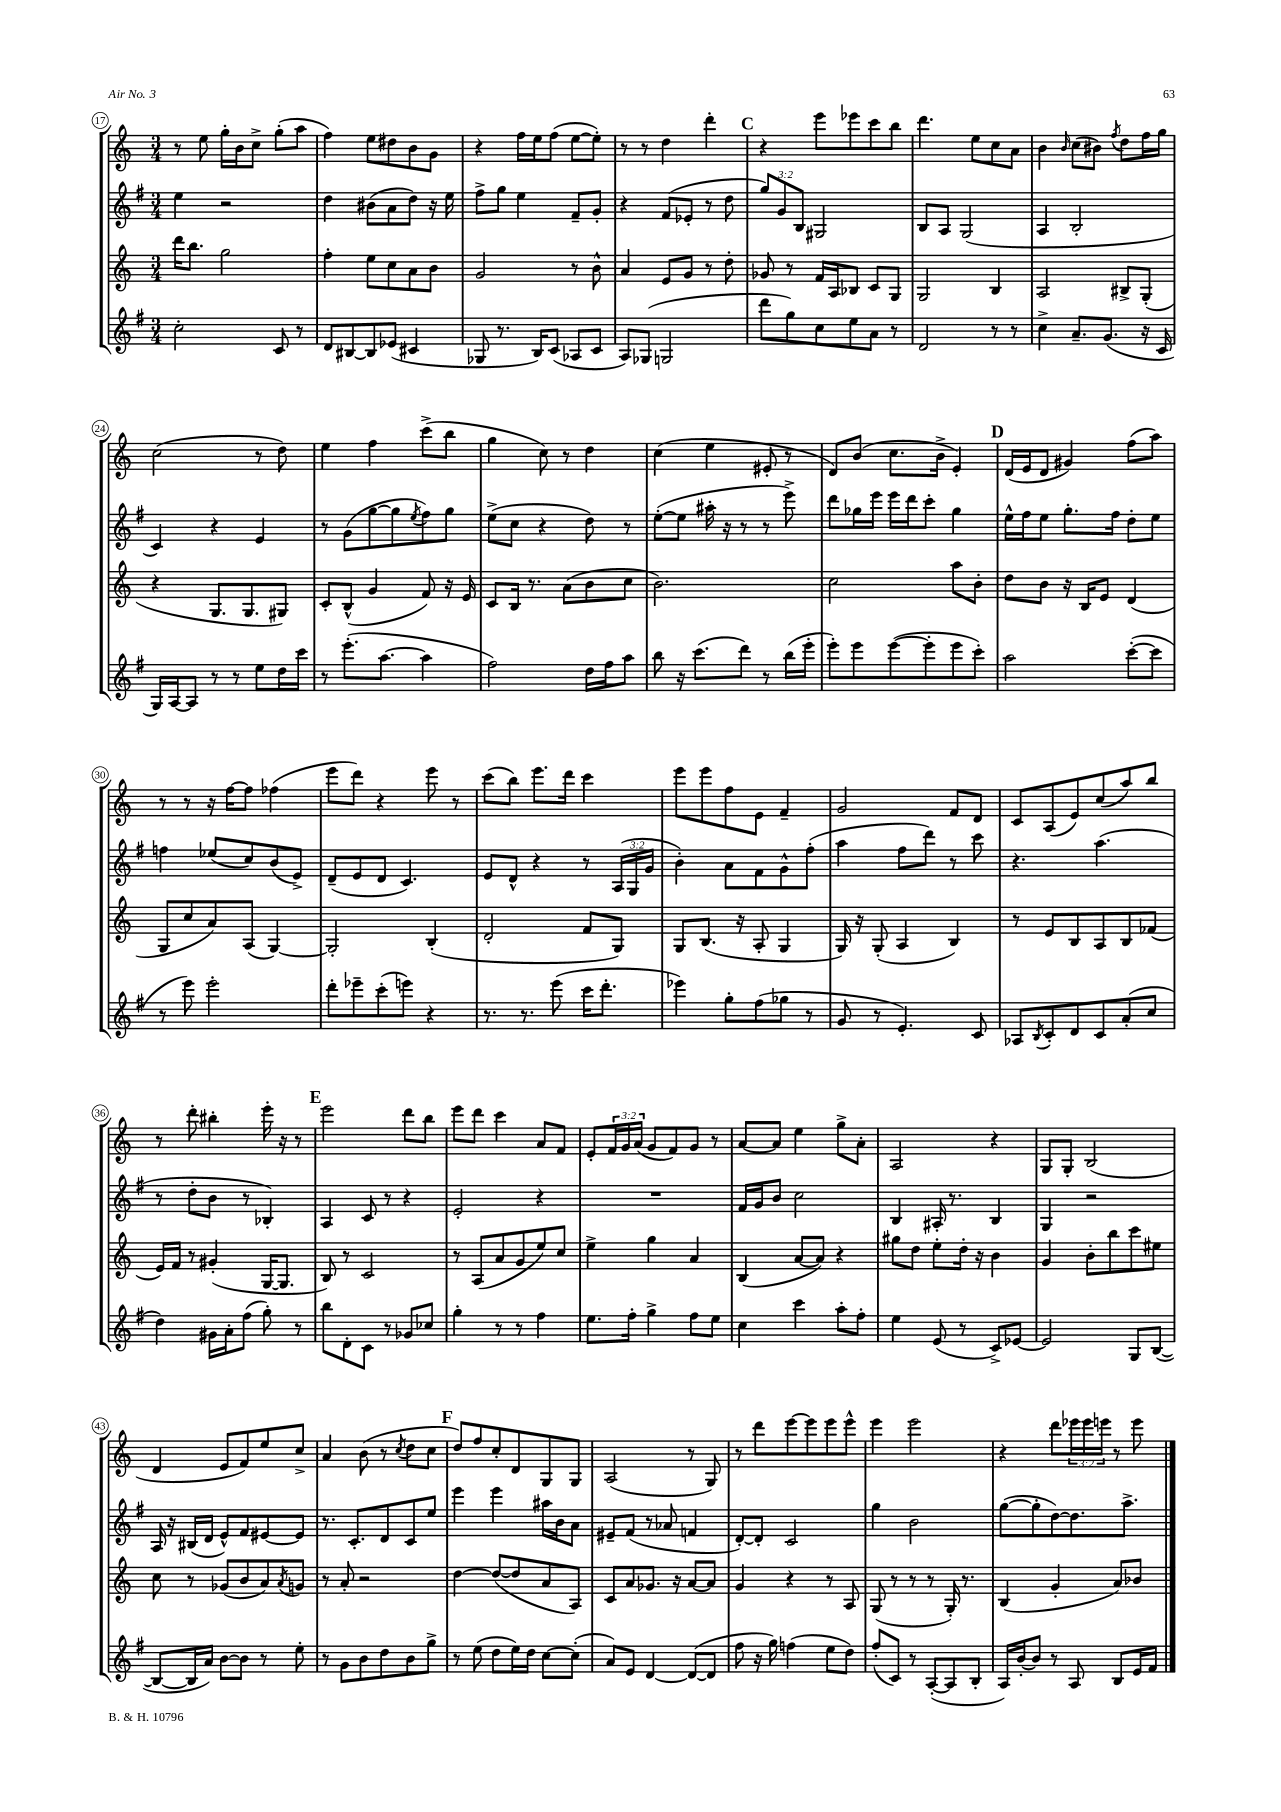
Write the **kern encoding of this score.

**kern	**kern	**kern	**kern
*part4	*part3	*part2	*part1
*staff4	*staff3	*staff2	*staff1
*clefG2	*clefG2	*clefG2	*clefG2
*k[f#]	*k[]	*k[f#]	*k[]
*M3/4	*M3/4	*M3/4	*M3/4
=17	=17	=17	=17
2cc'\	16ddd\KL	4ee\	8r
.	8.bb\J	.	.
.	.	.	8ee\
.	2gg\	2r	16gg'\LL
.	.	.	16b\J
.	.	.	8cc^\J
8c/	.	.	(8gg'\L
8r	.	.	8aa\J
=18	=18	=18	=18
8d/L	4ff'\	4dd\	4ff\)
[8B#X/	.	.	.
8B#/]	8ee\L	(8b#X\L	8ee\L
(8e-X/J	8cc\	8a\	8dd#X\
4c#X/	8a\	8dd\J)	8b\
.	8b\J	16r	8g\J
.	.	16ee\	.
=19	=19	=19	=19
8G-X/	2g/	8ff#^\L	4r
8.r	.	8gg\J	.
.	.	4ee\	16ff\LL
16B/KL)	.	.	16ee\J
(8c/J	.	.	(8ff\J
8A-X/L	8r	8f#~/L	[8ee\L
8c/J	8b^^\	8g'/J	8ee'\J])
=20	=20	=20	=20
8A/L)	4a/	4r	8r
(8G-X/J	.	.	8r
2Gn/	8e/L	(8f#/L	4dd\
.	8g/J	8e-X'/J	.
.	8r	8r	4ddd'\
.	8dd'\	8dd\	.
!!LO:REH:place=s1:t=C
=21	=21	=21	=21
8ddd\L	8g-X/	12gg/L)	4r
.	.	12g/	.
8gg\)	8r	.	.
.	.	12B/J	.
8cc\	16f/LL	2G#X/	8eee\L
.	16A/J	.	.
8ee\	8B-X/J	.	8eee-X\
8a\J	8c/L	.	8ccc\
8r	8G/J	.	8bb\J
=22	=22	=22	=22
2d/	2G/	8B/L	4.ddd\
.	.	8A/J	.
.	.	(2G/	.
.	.	.	8ee\L
8r	4B/	.	8cc\
8r	.	.	8a\J
=23	=23	=23	=23
4cc^\	2A/	4A/	4b\
.	.	.	16qqb/
8.a~/L	.	2B'/	(8cc\L
.	.	.	8b#X\J)
(8.g/J	.	.	.
.	.	.	8qff/
.	8B#X^/L	.	8dd\L
16r	(8G'/J	.	16ff\L
16c/	.	.	16gg\JJ
!!LO:LB:g=z
=24	=24	=24	=24
16G/LL)	4r	4c/)	(2cc\
[16A/J	.	.	.
8A/J]	.	.	.
8r	8.G/L	4r	.
8r	.	.	.
.	8.G/	.	.
8ee\L	.	4e/	8r
16dd\L	8G#X/J)	.	8dd\)
16ccc\JJ	.	.	.
=25	=25	=25	=25
8r	8c'/L	8r	4ee\
(8.eee'\L	(8B^^/J	(8g\L	.
.	4g/	[8gg\	4ff\
[8.aa\J	.	.	.
.	.	8gg\]	.
.	.	8qee/	.
4aa\]	8f/)	8ff#\)	(8ccc^\L
.	16r	8gg\J	8bb\J
.	16e/	.	.
=26	=26	=26	=26
2ff#\)	8c/L	(8ee^\L	4gg\
.	16B/Jk	8cc\J	.
.	8.r	.	.
.	.	4r	8cc\)
.	(8a\L	.	8r
16dd\LL	8b\	8dd\)	4dd\
16ff#\J	.	.	.
8aa\J	8cc\J	8r	.
=27	=27	=27	=27
8bb\	2.b\)	([8ee'\L	(4cc\
16r	.	8ee\J]	.
(8.ccc\L	.	.	.
.	.	16aa#X'\	4ee\
.	.	16r	.
8ddd\J)	.	8r	.
8r	.	8r	8e#X'/
(16bb\LL	.	8eee^\)	8r
16eee'\JJ	.	.	.
=28	=28	=28	=28
8eee'\L)	2cc\	8ddd\L	8d/L)
8eee\	.	16gg-X\L	(8b/J
.	.	16eee\JJ	.
([8eee\	.	16eee\LL	8.cc\L
.	.	16ddd\J	.
8eee'\]	.	8ccc'\J	.
.	.	.	16b^\Jk
8eee\	8aa\L	4gg-\	4e'/)
8ccc'\J)	8b'\J	.	.
!!LO:REH:place=s1:t=D
=29	=29	=29	=29
2aa\	8dd\L	16ee^^\LL	(16d/LL
.	.	16ff#\J	16e/J
.	8b\J	8ee\J	8d/J
.	16r	8.gg'\L	4g#X/)
.	16B/KL	.	.
.	8e/J	.	.
.	.	16ff#\Jk	.
([8ccc'\L	(4d/	8dd'\L	(8ff\L
8ccc\J]	.	8ee\J	8aa\J)
!!LO:LB:g=z
=30	=30	=30	=30
8r	8G/L	4ffn\	8r
8eee\)	8cc/	.	8r
2eee'\	8a/)	(8ee-X/L	16r
.	.	.	[16ff\KL
.	(8A/J	8cc/)	8ff\J]
.	[4G/)	(8b/	(4ff-X\
.	.	8e^/J)	.
=31	=31	=31	=31
8ddd'\L	2G'/]	(8d~/L	8eee\L
8eee-X~\	.	8e/	8ddd\J)
(8ccc'\	.	8d/J	4r
8eeen\J)	.	4.c/)	.
4r	(4B'/	.	8eee\
.	.	.	8r
=32	=32	=32	=32
8.r	2d'/	8e/L	(8ccc\L
.	.	8d^^/J	8bb\J)
8.r	.	.	.
.	.	4r	8.eee\L
(8eee\	.	.	.
.	.	.	16ddd\Jk
16ccc\KL	8f/L	8r	4ccc\
8.ddd'\J	.	.	.
.	8G/J)	(24A/LL	.
.	.	24G/	.
.	.	24g/JJ	.
=33	=33	=33	=33
4eee-X\)	8G/L	4b'\)	8eee\L
.	(8.B/J	.	8eee\
8gg'\L	.	8a\L	8ff\
.	16r	.	.
(8ff#\	8A'/	8f#\	8e\J
8gg-X\J	4G/	8g^^\	4f~/
8r	.	(8ff#'\J	.
=34	=34	=34	=34
8g/	16G/)	4aa\	2g/
.	16r	.	.
8r	(8G'/	.	.
4.e'/)	4A/	8ff#\L	.
.	.	8ddd\J)	.
.	4B/)	8r	8f/L
8c/	.	8ccc\	8d/J
=35	=35	=35	=35
8A-X/L	8r	4.r	8c/L
8qB/	.	.	.
8c'/	8e/L	.	(8A/
8d/	8B/	.	8e/)
8c/	8A/	(4.aa\	(8cc/
(8a'/	8B/	.	8aa/)
8cc/J	(8f-X/J	.	8bb/J
!!LO:LB:g=z
=36	=36	=36	=36
4dd\)	16e/LL)	8r	8r
.	16f/JJ	.	.
.	8r	8dd'\L	8ddd'\
16g#X\LL	(4g#X'/	8b\J	4bb#X'\
16a'\J	.	.	.
(8ff#\J	.	8r	.
8gg'\)	[16G/KL	4B-X'/)	16eee'\
.	8.G/J]	.	16r
8r	.	.	8r
!!LO:REH:place=s1:t=E
=37	=37	=37	=37
8bb\L	8B/)	4A/	2eee\
8d'\	8r	.	.
8c\J	2c/	8c/	.
8r	.	8r	.
8g-X/L	.	4r	8ddd\L
8cc-X/J	.	.	8bb\J
=38	=38	=38	=38
4gg'\	8r	2e'/	8eee\L
.	(8A/L	.	8ddd\J
8r	8a/	.	4ccc\
8r	8g/	.	.
4ff#\	8ee/)	4r	8a/L
.	8cc/J	.	8f/J
=39	=39	=39	=39
8.ee\L	4ee^\	2.r	8e'/L
.	.	.	24f/L
.	.	.	24g/
16ff#'\Jk	.	.	.
.	.	.	(24a/JJ
4gg^\	4gg\	.	8g/L
.	.	.	8f/)
8ff#\L	4a/	.	8g/J
8ee\J	.	.	8r
=40	=40	=40	=40
4cc\	(4B/	16f#/LL	[8a/L
.	.	16g/J	.
.	.	8b/J	8a/J]
4ccc\	[8a/L	2cc\	4ee\
.	8a/J])	.	.
8aa'\L	4r	.	8gg^\L
8ff#'\J	.	.	8a'\J
=41	=41	=41	=41
4ee\	8gg#X\L	4B/	2A/
.	8dd\J	.	.
(8e/	8ee'\L	16A#X'/	.
.	.	8.r	.
8r	16dd'\Jk	.	.
.	16r	.	.
8c^/L)	4b\	4B/	4r
[8e-X/J	.	.	.
=42	=42	=42	=42
2e-/]	4g/	4G/	8G/L
.	.	.	8G'/J
.	8b'\L	2r	(2B/
.	8bb\	.	.
8G/L	8ccc\	.	.
([8B/J	8ee#X\J	.	.
!!LO:LB:g=z
=43	=43	=43	=43
8B/L_	8cc\	16A/	4d/
.	.	16r	.
16B/L]	8r	(16B#X/LL	.
16a/JJ)	.	16d/JJ	.
[8b\L	(8g-X/L	8e^^/L)	8e/L
8b\J]	8b/	8f#/	8f/)
8r	8a/)	[8e#X/	8ee/
.	8qa/	.	.
8ee'\	8gn/J	8e#/J]	8cc^/J
=44	=44	=44	=44
8r	8r	8.r	4a/
8g\L	8a'/	.	.
.	.	8.c'/L	.
8b\	2r	.	(8b\
8dd\	.	8d/	8r
.	.	.	8qcc/
8b\	.	8c/	8dd\L
8gg^\J	.	8ee/J	8cc\J
!!LO:REH:place=s1:t=F
=45	=45	=45	=45
8r	[4dd\	4eee\	8dd/L)
(8ee\	.	.	8ff/
8dd\L	(8dd/L_	4eee\	8cc'/
16ee\L)	8dd/]	.	8d/
16dd\JJ	.	.	.
[8cc\L	8a/	16aa#X\LL	8G/
.	.	16b\J	.
(8cc'\J]	8A/J)	8a\J	8G/J
=46	=46	=46	=46
8a/L)	8c/L	8e#X~/L	(2A/
8e/J	8a/	(8f#/J	.
[4d/	8.g-X/J	8r	.
.	.	8a-X/	.
.	16r	.	.
(8d/L_	[8a/L	4fn/	8r
8d/J]	8a/J]	.	8G/)
=47	=47	=47	=47
8ff#\	4g/	[8d'/L)	8r
16r	.	8d'/J]	8ddd\L
16gg\)	.	.	.
(4ffn\	4r	2c/	[8eee\
.	.	.	8eee\]
8ee\L	8r	.	8eee\
8dd\J)	8A/	.	8eee^^\J
=48	=48	=48	=48
(8ff#'/L	(8G/	4gg\	4eee\
8c/J)	8r	.	.
8r	8r	2b\	2eee\
([8A'/L	8r	.	.
8A/]	16G'/)	.	.
.	8.r	.	.
8B'/J	.	.	.
=49	=49	=49	=49
16A/LL)	(4B/	([8gg\L	4r
[16b'/J	.	.	.
8b/J]	.	8gg'\]	.
8r	4g'/	[8dd\)	8ddd\L
8A/	.	8.dd\]	24eee-X\L
.	.	.	24eee-\
.	.	.	24eeen\JJ
8B/L	8a/L)	.	8r
.	.	8.aa^\J	.
16e/L	8b-X/J	.	8eee\
16f#/JJ	.	.	.
==	==	==	==
*-	*-	*-	*-
